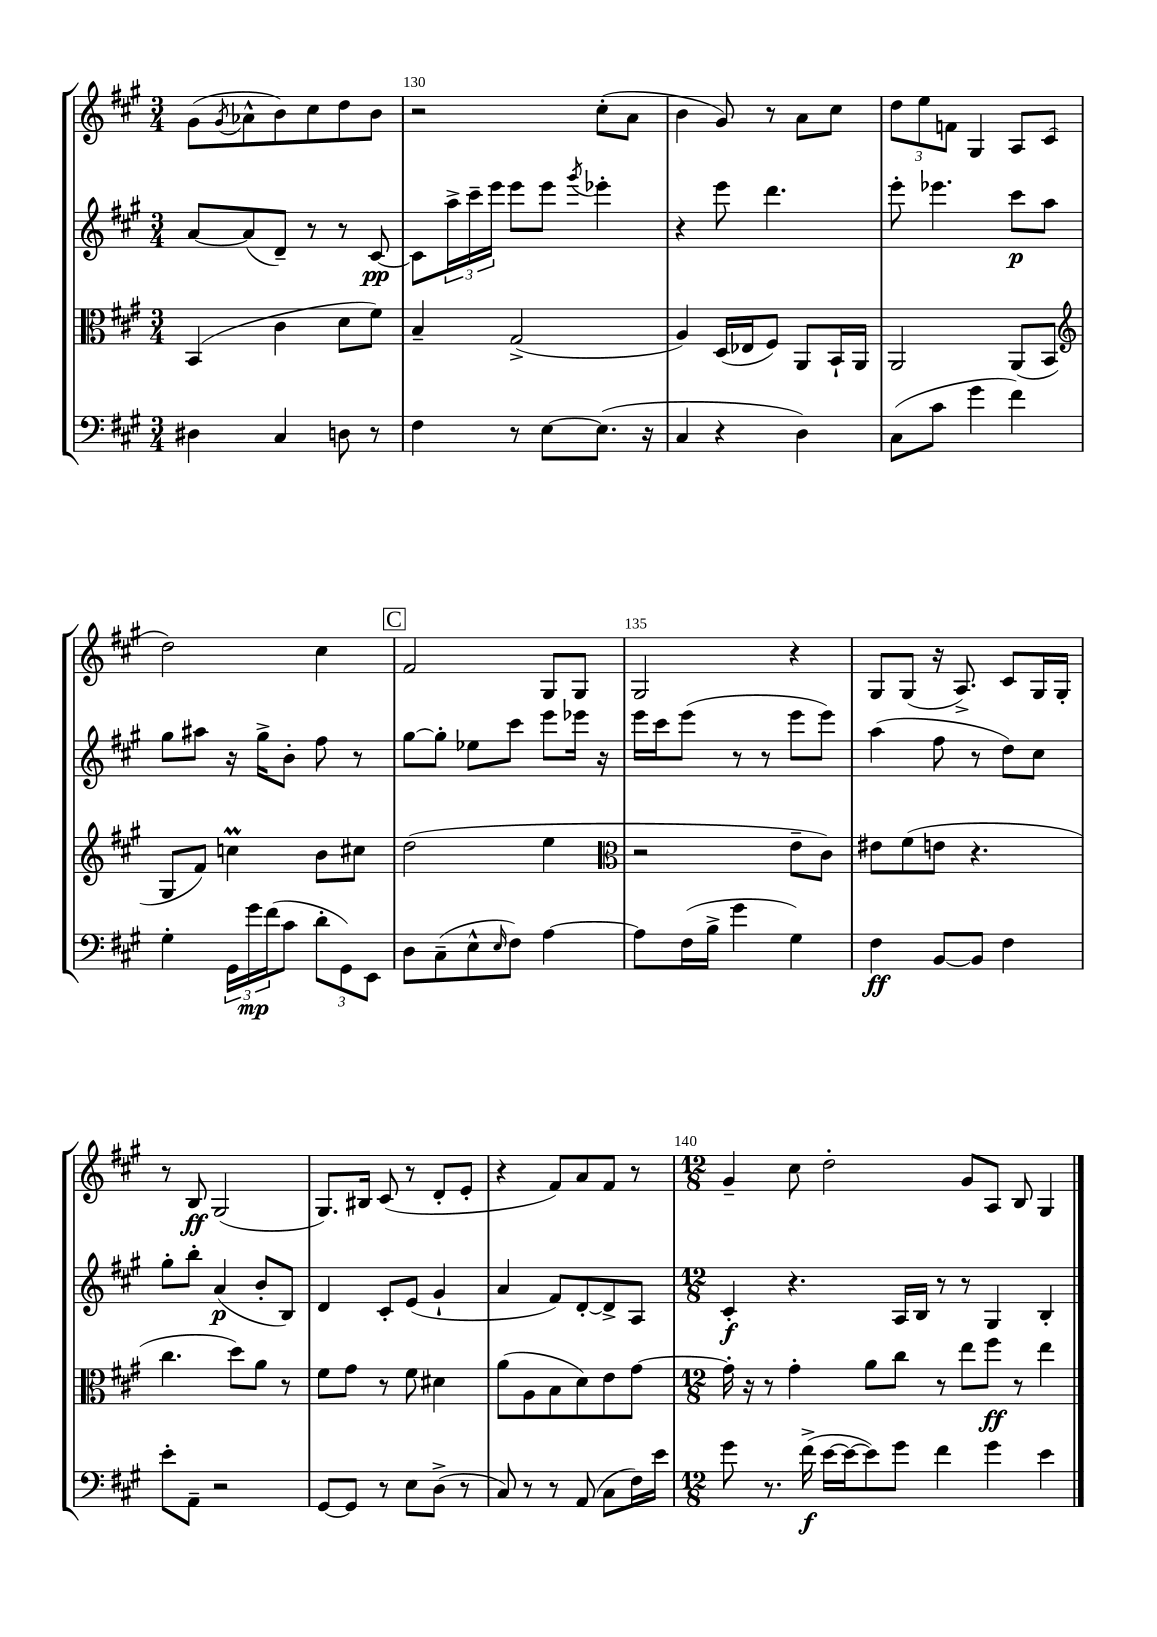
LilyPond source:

<<
\new StaffGroup <<
\new Staff = "s0" {
    \clef treble \key a \major \numericTimeSignature \time 3/4
    gis'8( \acciaccatura { gis'8 } aes'8-^ b'8) cis''8 d''8 b'8 |
    r2 cis''8-.( a'8 |
    b'4 gis'8) r8 a'8 cis''8 |
    \tuplet 3/2 { d''8 e''8 f'8 } gis4 a8 cis'8( |
    d''2) cis''4 |
    \mark \markup { \box "C" } fis'2 gis8 gis8 |
    gis2 r4 |
    gis8 gis8( r16 a8.->) cis'8 gis16 gis16-. |
    r8 b8\ff gis2( |
    gis8.) bis16 cis'8( r8 d'8-. e'8-. |
    r4 fis'8) a'8 fis'8 r8 |
    \numericTimeSignature \time 12/8 gis'4-- cis''8 d''2-. gis'8 a8 b8 gis4 \bar "|." |
}
\new Staff = "s1" {
    \clef treble \key a \major \numericTimeSignature \time 3/4
    a'8~ a'8( d'8--) r8 r8 cis'8~\pp |
    cis'8 \tuplet 3/2 { a''16-> cis'''16-- e'''16 } e'''8 e'''8 \acciaccatura { gis'''8 } ees'''4-. |
    r4 e'''8 d'''4. |
    e'''8-. ees'''4. cis'''8\p a''8 |
    gis''8 ais''8 r16 gis''16-> b'8-. fis''8 r8 |
    \mark \markup { \box "C" } gis''8~ gis''8-. ees''8 cis'''8 e'''8 ees'''16 r16 |
    e'''16 cis'''16 e'''8( r8 r8 e'''8 e'''8) |
    a''4( fis''8 r8 d''8) cis''8 |
    gis''8-. b''8-. a'4\p( b'8-. b8) |
    d'4 cis'8-. e'8( gis'4-! |
    a'4 fis'8) d'8~-. d'8-> a8 |
    \numericTimeSignature \time 12/8 cis'4-.\f r4. a16 b16 r8 r8 gis4 b4-. \bar "|." |
}
\new Staff = "s2" {
    \clef alto \key a \major \numericTimeSignature \time 3/4
    b,4( cis'4 d'8 fis'8) |
    b4-- gis2->( |
    a4) d16( ees16 fis8) a,8 b,16-! a,16 |
    a,2 a,8( b,8 |
    \clef treble gis8 fis'8) c''4\prall b'8 cis''8 |
    \mark \markup { \box "C" } d''2( e''4 |
    \clef alto r2 e'8-- cis'8) |
    eis'8 fis'8( e'8 r4. |
    cis''4. d''8) a'8 r8 |
    fis'8 gis'8 r8 fis'8 dis'4 |
    a'8( a8 b8 d'8) e'8 gis'8~ |
    \numericTimeSignature \time 12/8 gis'16-. r16 r8 gis'4-. a'8 cis''8 r8 e''8 fis''8\ff r8 e''4 \bar "|." |
}
\new Staff = "s3" {
    \clef bass \key a \major \numericTimeSignature \time 3/4
    dis4 cis4 d8 r8 |
    fis4 r8 e8~ e8.( r16 |
    cis4 r4 d4) |
    cis8( cis'8 gis'4 fis'4) |
    gis4-. \tuplet 3/2 { gis,16 gis'16\mp fis'16( } cis'8 \tuplet 3/2 { d'8-. gis,8) e,8 } |
    \mark \markup { \box "C" } d8 cis8--( e8-^ \grace { e16 } fis8) a4~ |
    a8 fis16( b16-> gis'4 gis4) |
    fis4\ff b,8~ b,8 fis4 |
    e'8-. a,8-- r2 |
    gis,8~ gis,8 r8 e8 d8->( r8 |
    cis8) r8 r8 a,8( cis8 fis16) e'16 |
    \numericTimeSignature \time 12/8 gis'8 r8. fis'16->\f( e'16~ e'16~ e'8) gis'8 fis'4 gis'4 e'4 \bar "|." |
}
>>
>>
\layout { \context { \Score currentBarNumber = #129 \override BarNumber.break-visibility = ##(#f #t #t) barNumberVisibility = #(every-nth-bar-number-visible 5) } }
